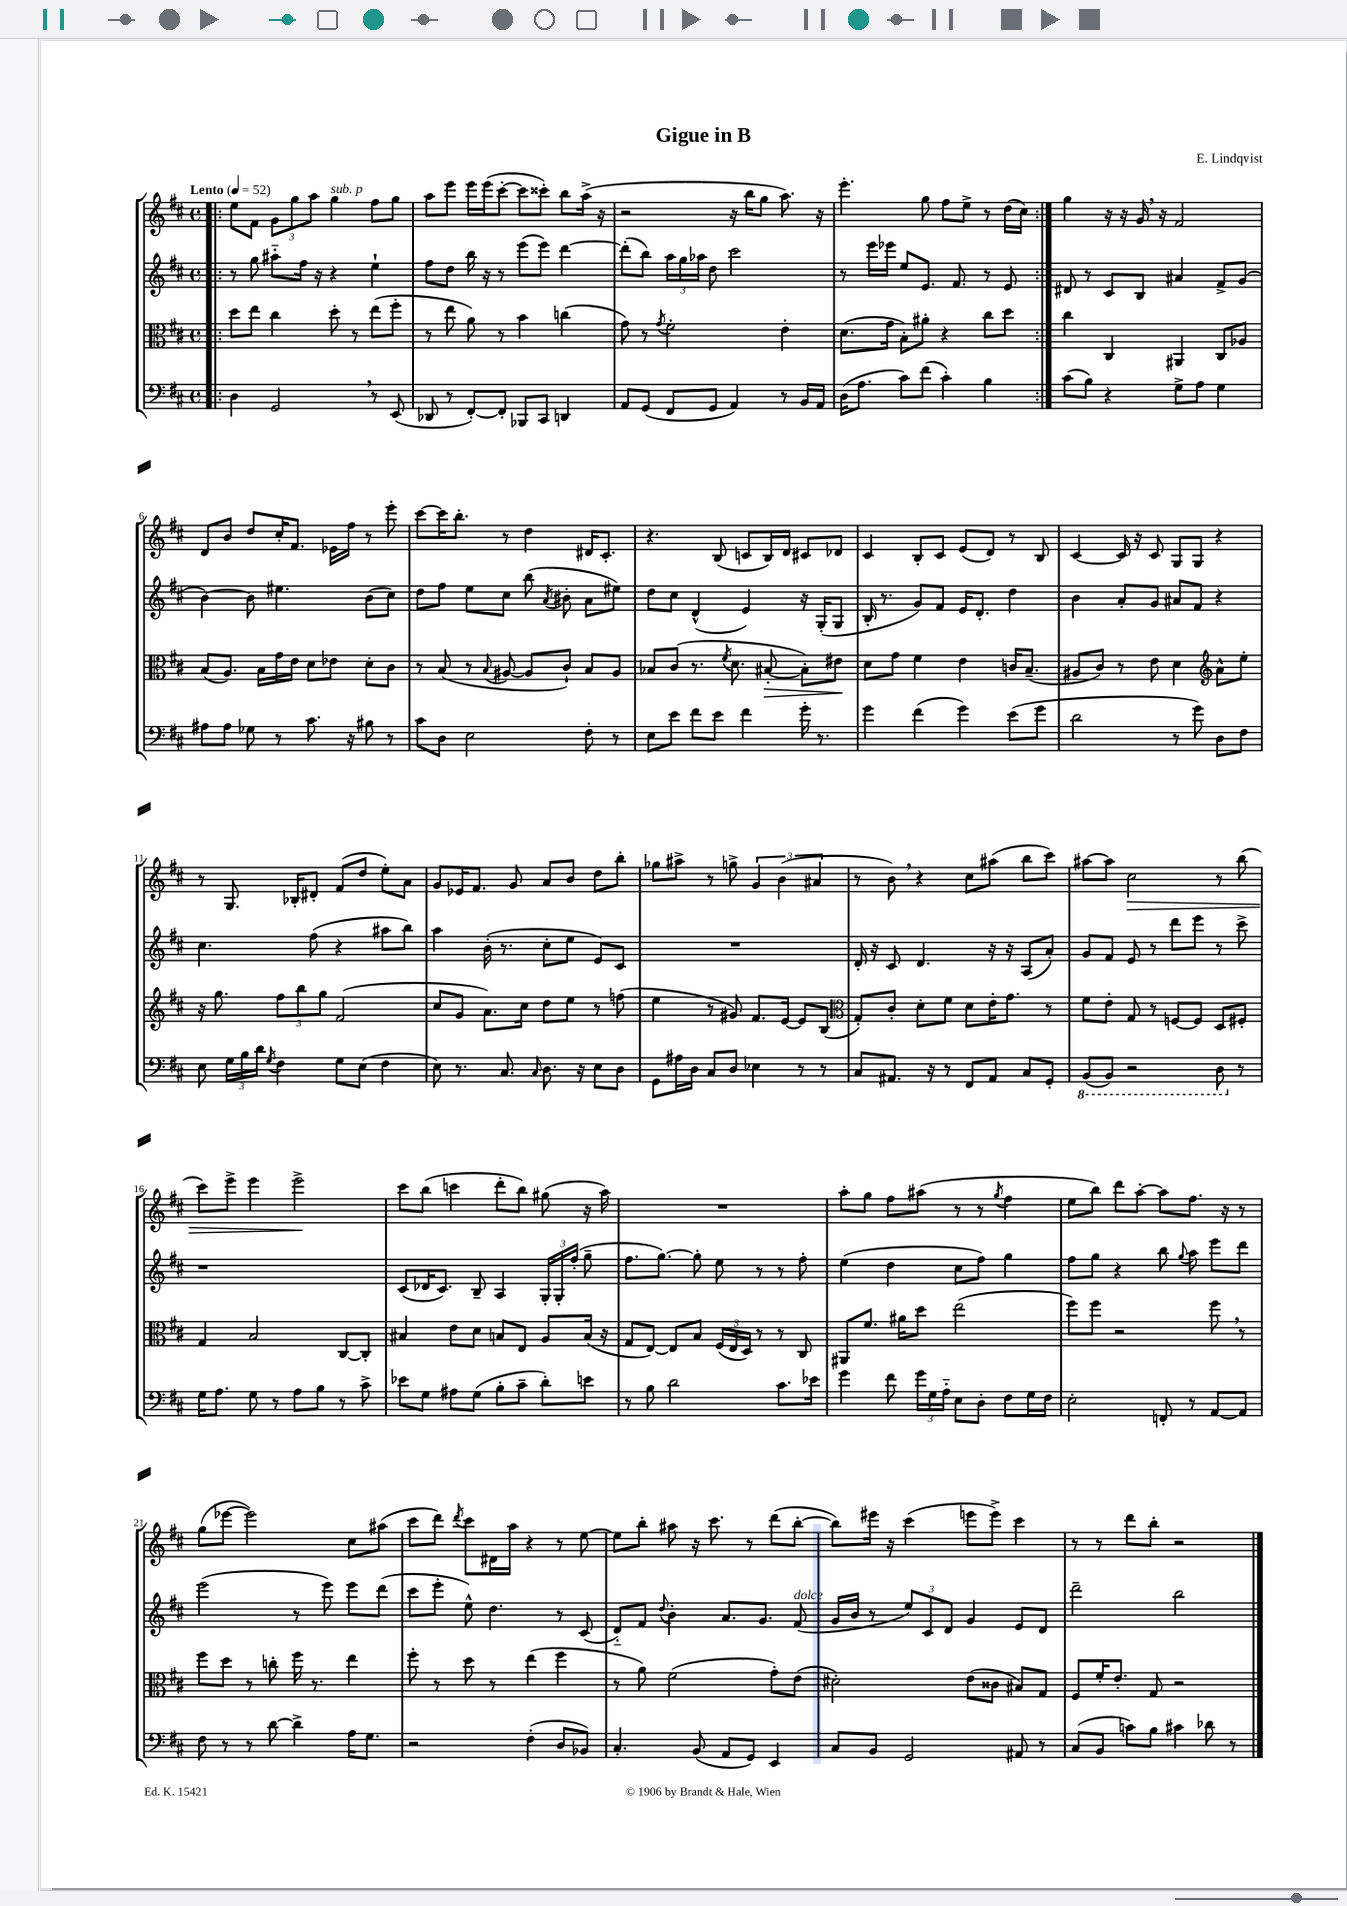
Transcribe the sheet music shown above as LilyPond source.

\header { title = "Gigue in B" composer = "E. Lindqvist" }
<<
\new StaffGroup <<
\new Staff = "s0" {
    \clef treble \key d \major \defaultTimeSignature \time 4/4 \tempo "Lento" 4 = 52
    \autoBeamOff \repeat volta 2 { \bar ".|:" e''8[ fis'8] \tuplet 3/2 { g'8[ g''8 a''8] } g''4^\markup { \italic "sub. p" } fis''8[ g''8] |
    a''8[ e'''8] e'''16[ e'''16( cis'''8]~-. cis'''8[ cisis'''8]-.) b''8[ a''16]->( r16 |
    r2 r16 b''16[ g''8] a''8.) r16 |
    e'''4.-. g''8 fis''8[ e''8]-> r8 d''16[( cis''16]) | }
    g''4 r16 r16 g'16 \breathe r16 fis'2 |
    d'8[ b'8] d''8[ cis''16-. fis'8.] ees'16[ fis''16] r8 e'''8-. |
    cis'''8[~ cis'''16 b''8.]-. r8 d''4 dis'16[ cis'8.]-. |
    r4. b8( c'8[ b16) d'16] cis'8[ des'8] |
    cis'4 b8[-. cis'8] e'8[( d'8]) r8 b8 |
    cis'4~ cis'16 r16 cis'8 g8[ g8] r4 |
    r8 g8. bes16[-. dis'8]-. fis'8[( d''8] e''8[-.) a'8] |
    g'8[ ees'16 fis'8.] g'8 a'8[ b'8] d''8[ b''8]-. |
    ges''8[ ais''8]-> r8 g''8-> \tuplet 3/2 { g'4 b'4( ais'4 } |
    r8 b'8) \breathe r4 cis''8[ ais''8]( b''8[ cis'''8]) |
    ais''8[~ ais''8] cis''2\> r8 b''8( |
    cis'''8[) e'''8]-> e'''4 e'''2->\! |
    cis'''8[ b''8]( c'''4 d'''8[-. b''8]) gis''8( r16 a''16) |
    R1 |
    a''8[-. g''8] fis''8[ ais''8]( r8 r8 \acciaccatura { g''8 } fis''4 |
    e''8[ b''8]) d'''8[ a''8]~-. a''8[ fis''8.] r16 r8 |
    g''8[( ees'''8]~ ees'''2) cis''8[ ais''8]( |
    cis'''8[ d'''8]) \acciaccatura { d'''8 } cis'''8[ dis'16 a''16] r4 r8 e''8~ |
    e''8[ b''8]-. ais''8 r16 cis'''8. r8 d'''8[( b''8]~-. |
    b''8[) eis'''16] r16 cis'''4( e'''8[ e'''8]->) cis'''4 |
    r8 r8 d'''8[ b''8]-. r2 \bar "|." |
}
\new Staff = "s1" {
    \clef treble \key d \major \defaultTimeSignature \time 4/4
    \autoBeamOff \repeat volta 2 { \bar ".|:" r8 g''8 ais''8[-_ fis''16] r16 r4 e''4-! |
    fis''8[ d''8] b''16 r16 r8 e'''8[( e'''8]) d'''4~ |
    d'''8[-.( b''8]) \tuplet 3/2 { a''16[ g''16 aes''16] } d''8 cis'''2 |
    r8 e'''16[ ees'''16] e''8[ e'8.] fis'8. r8 e'8 | }
    dis'8 r8 cis'8[ b8] ais'4 fis'8[-> g'8]( |
    b'4~) b'8 eis''4. b'8[( cis''8]) |
    d''8[ fis''8] e''8[ cis''8] b''8( \acciaccatura { a'8 } bis'8-. a'8[ eis''8]) |
    d''8[ cis''8] d'4-^( e'4) r16 g16[-.( g8] |
    b16-. r8. g'8[) fis'8] e'16[ d'8.]-. d''4 |
    b'4 a'8[-. g'8] ais'8[ fis'8] r4 |
    cis''4. fis''8( r4 ais''8[ b''8]) |
    a''4 b'16-.( r8. cis''8[-. e''8] e'8[) cis'8] |
    R1 |
    d'16-. r16 cis'8 d'4. r16 r16 a8[( a'8]-.) |
    g'8[ fis'8] e'8 r8 d'''8[ e'''8] r8 cis'''8-> |
    r1 |
    cis'8[( des'16 cis'8.]) b8-- a4 \tuplet 3/2 { g16[-. g16-. fis''16]-.( } g''8-- |
    fis''8.[ g''8.]~) g''8-. e''8 r8 r8 fis''8-. |
    e''4( d''4 cis''8[ fis''8]) g''4 |
    fis''8[ g''8] r4 b''8 \appoggiatura { g''8 } a''8 e'''8[ d'''8] |
    e'''2( r8 e'''8) e'''8[ d'''8]( |
    cis'''8[ e'''8]-. e''8-^) d''4. r8 cis'8( |
    d'8[-_) fis'8] \appoggiatura { d''8 } b'4-. a'8.[ g'8.] fis'8^\markup { \italic "dolce" }( |
    g'16[ b'16] r8 \tuplet 3/2 { e''8[) cis'8 d'8] } g'4 e'8[ d'8] |
    d'''2-- b''2 \bar "|." |
}
\new Staff = "s2" {
    \clef alto \key d \major \defaultTimeSignature \time 4/4
    \autoBeamOff \repeat volta 2 { \bar ".|:" d''8[ e''8] cis''4 d''8-. r8 e''8[( fis''8]-. |
    r8 e''8 a'8) r8 b'4 c''4( |
    g'8) r8 \acciaccatura { g'8 } fis'2-. e'4-. |
    d'8.[( g'16] b8[-.) ais'8]-. r4 cis''8[ d''8] | }
    cis''4 cis4 ais,4 cis8[ aes8] |
    b8[( a8.]) b16[ g'16 e'16] d'8[ ees'8] d'8[-. cis'8] |
    r8 b8( r8 \appoggiatura { b8 } ais8~ ais8[ cis'8]-!) b8[ ais8] |
    bes8[ cis'8]( r8. \acciaccatura { fis'8 } d'8. bis8~-.\> bis8[-.) eis'8]\! |
    d'8[ g'8] fis'4 e'4 c'16[ b8.]--( |
    ais8[ cis'8]) r8 e'8 d'4 \clef treble a'8[-^ e''8]-. |
    r16 g''8. \tuplet 3/2 { fis''8[ b''8 g''8] } fis'2( |
    cis''8[ g'8] a'8.[) cis''16] d''8[ e''8] r8 f''8( |
    e''4 r8 gis'8) fis'8.[ e'16]~ e'8[ b8]( |
    \clef alto g8[-.) cis'8]-. d'8[-. fis'8] d'8[ e'16-. g'8.] r8 |
    fis'8[ e'8]-. g8 r8 f8[~ f8] d8[ fis8]-. |
    g4 b2 cis8[~ cis8]-. |
    bis4 e'8[ d'8] b8[ e8] a8[ b16]( r16 |
    g8[ e8]~) e8[ b8] \tuplet 3/2 { fis16[( e16 d16]) } r8 r8 cis8 |
    ais,8[ fis'8.] ais'16[ d''8] e''2( |
    fis''8[) fis''8] r2 fis''8 \breathe r8 |
    fis''8[ d''8] r8 c''8-. fis''16 r8. e''4 |
    fis''8-. r8 d''8 r8 e''4( fis''4 |
    r8 a'8) fis'2( g'8[-.) e'8]( |
    dis'2-.) e'8[( cisis'8] bis8[) g8] |
    fis8[ fis'16-. e'8.]-. g8 r2 \bar "|." |
}
\new Staff = "s3" {
    \clef bass \key d \major \defaultTimeSignature \time 4/4
    \autoBeamOff \repeat volta 2 { \bar ".|:" d4 g,2 \breathe r8 e,8( |
    des,8 r8 fis,8[~-.) fis,8]-. bes,,8[ cis,8] d,4 |
    a,8[ g,8]( fis,8[ g,8] a,4) r8 b,16[ a,16] |
    d16[( a8.] cis'8[) fis'8]( cis'4-.) b4 | }
    cis'8[( b8]) r4 g8[-> a8] g4 |
    ais8[ ais8] ges8 r8 cis'8. r16 bis8 r8 |
    cis'8[ d8] e2 fis8-. r8 |
    e8[ e'8] fis'8[ e'8] fis'4 g'16-. r8. |
    g'4 fis'4( g'4) e'8[( g'8] |
    d'2 r8 g'8) d8[ fis8] |
    e8 \tuplet 3/2 { g16[ b16 d'16] } \acciaccatura { g8 } fis4 g8[ e8]( fis4 |
    e8) r8. cis8. \grace { cis16 } d8. r16 e8[ d8] |
    g,8[ ais16 d16] cis8[ d8] ees4 r8 r8 |
    cis8[ ais,8.] r16 r8 fis,8[ ais,8] cis8[ g,8]-. |
    \ottava #-1 b,,8[( b,,8]) r2 d,8 \ottava #0 r8 |
    g16[ a8.] g8 r8 a8[ b8] r8 cis'8-> |
    ees'8[ g8] ais8[ g8]( b8[-. cis'8]-- d'8[-.) e'8] |
    r8 b8 d'2 cis'8.[ ees'16] |
    g'4 fis'8 \tuplet 3/2 { g'16[ g16 a16]-_ } e8[ d8]-. fis8[ g16 fis16] |
    e2-. f,8-. r8 a,8[~ a,8] |
    fis8 r8 r8 d'8~ d'4-> a16[ g8.] |
    r2 fis4-.( d8[ bes,8]) |
    cis4.-. b,8( a,8[ g,8]) e,4 |
    cis8[ b,8] g,2 ais,8 r8 |
    cis8[( b,8] c'8[) b8] cis'4 des'8 r8 \bar "|." |
}
>>
>>
